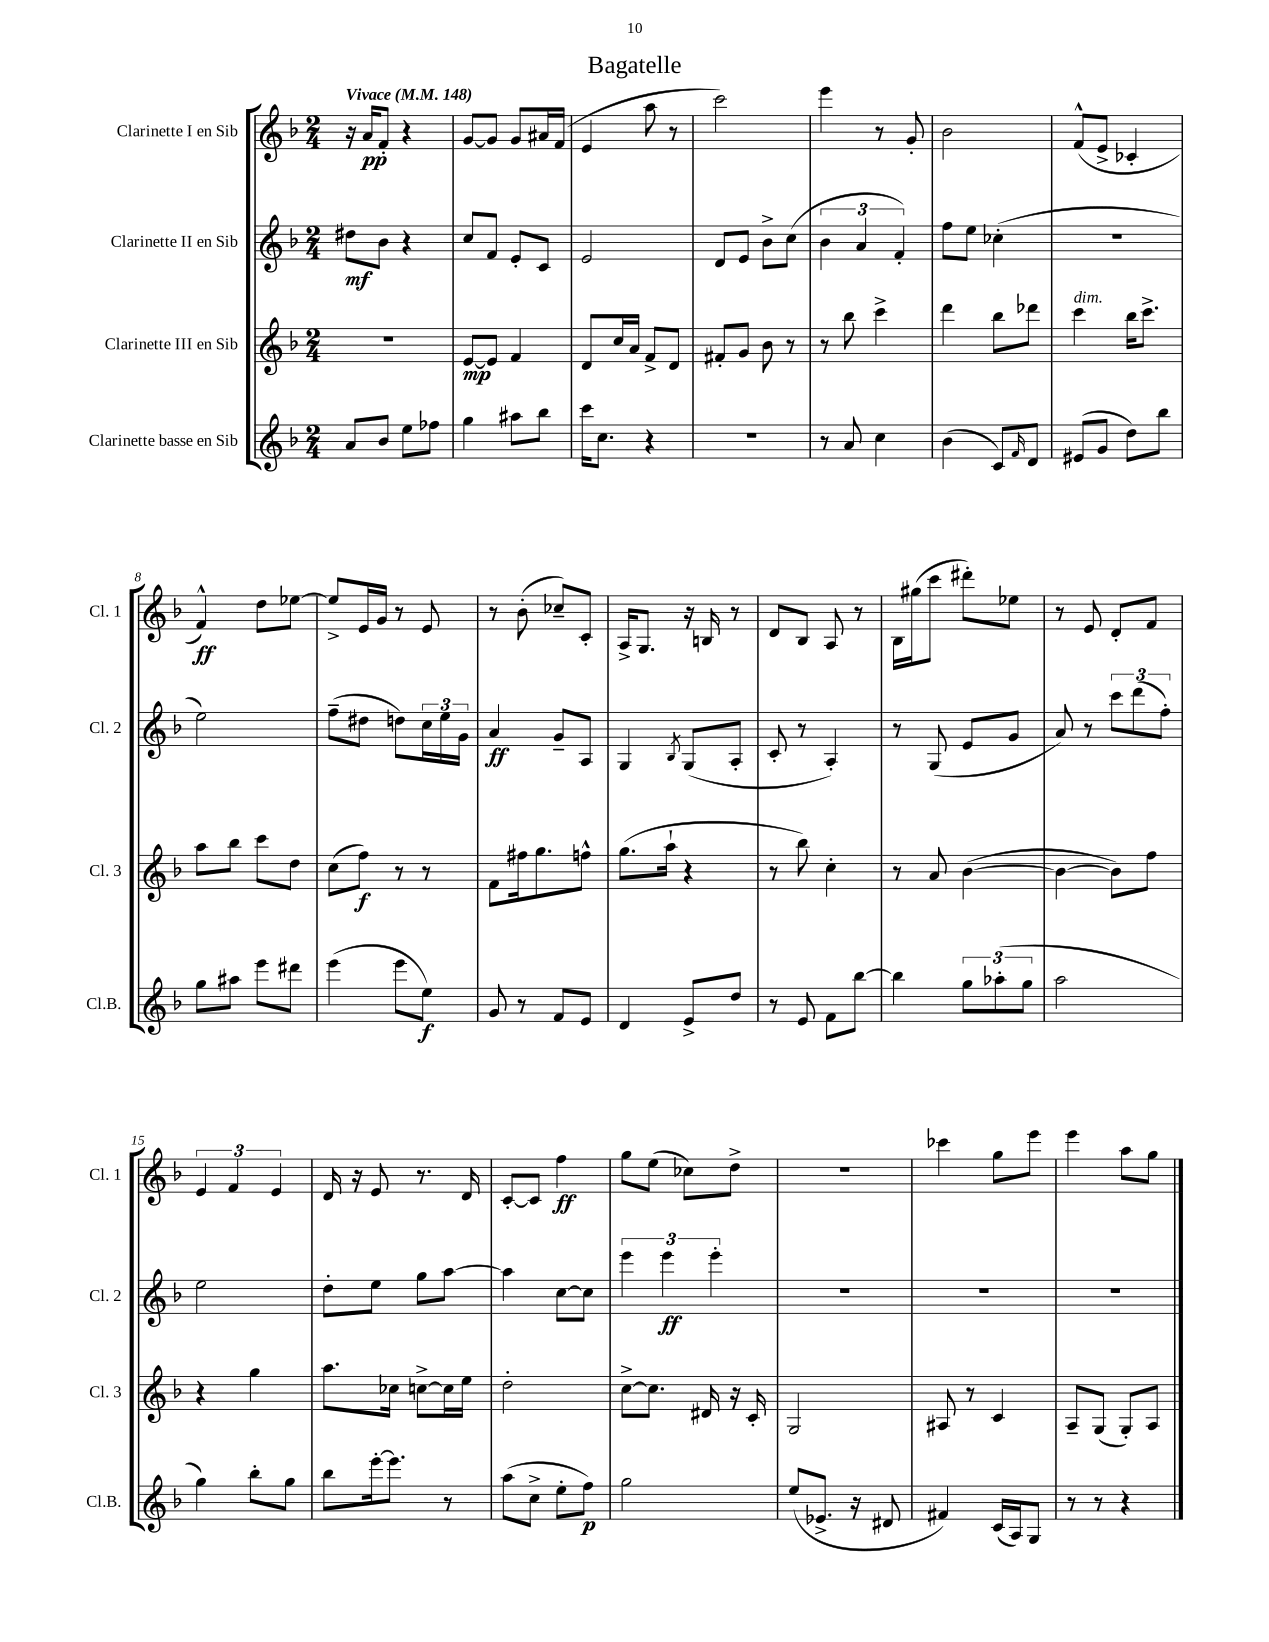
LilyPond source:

\header { title = "Bagatelle" }
<<
\new StaffGroup <<
\new Staff = "s0" \with { instrumentName = "Clarinette I en Sib" shortInstrumentName = "Cl. 1" } {
    \clef treble \key f \major \numericTimeSignature \time 2/4 \tempo "Vivace" 4 = 148
    r16 a'16\pp f'8-. r4 |
    g'8~ g'8 g'8 ais'16 f'16( |
    e'4 a''8 r8 |
    c'''2) |
    e'''4 r8 g'8-. |
    bes'2 |
    f'8-^( e'8-> ces'4-. |
    f'4-^\ff) d''8 ees''8~ |
    ees''8-> e'16 g'16 r8 e'8 |
    r8 bes'8-.( ces''8--) c'8-. |
    a16-> g8. r16 b16 r8 |
    d'8 bes8 a8 r8 |
    bes16 gis''16( c'''8 dis'''8-.) ees''8 |
    r8 e'8 d'8-. f'8 |
    \tuplet 3/2 { e'4 f'4 e'4 } |
    d'16 r16 e'8 r8. d'16 |
    c'8~-. c'8 f''4\ff |
    g''8 e''8( ces''8) d''8-> |
    R2 |
    ces'''4 g''8 e'''8 |
    e'''4 a''8 g''8 \bar "|." |
}
\new Staff = "s1" \with { instrumentName = "Clarinette II en Sib" shortInstrumentName = "Cl. 2" } {
    \clef treble \key f \major \numericTimeSignature \time 2/4
    dis''8\mf bes'8 r4 |
    c''8 f'8 e'8-. c'8 |
    e'2 |
    d'8 e'8 bes'8-> c''8( |
    \tuplet 3/2 { bes'4 a'4 f'4-.) } |
    f''8 e''8 ces''4-.( |
    R2 |
    e''2) |
    f''8--( dis''8 d''8) \tuplet 3/2 { c''16 e''16 g'16 } |
    a'4\ff g'8-- a8 |
    g4 \acciaccatura { bes8 } g8( a8-. |
    c'8-. r8 a4-.) |
    r8 g8( e'8 g'8 |
    a'8) r8 \tuplet 3/2 { c'''8 d'''8( f''8-.) } |
    e''2 |
    d''8-. e''8 g''8 a''8~ |
    a''4 c''8~ c''8 |
    \tuplet 3/2 { e'''4 e'''4\ff e'''4-. } |
    R2 |
    R2 |
    R2 \bar "|." |
}
\new Staff = "s2" \with { instrumentName = "Clarinette III en Sib" shortInstrumentName = "Cl. 3" } {
    \clef treble \key f \major \numericTimeSignature \time 2/4
    R2 |
    e'8~\mp e'8 f'4 |
    d'8 c''16 a'16 f'8-> d'8 |
    fis'8-. g'8 bes'8 r8 |
    r8 bes''8 c'''4-> |
    d'''4 bes''8 des'''8 |
    c'''4^\markup { \italic "dim." } bes''16 c'''8.-> |
    a''8 bes''8 c'''8 d''8 |
    c''8( f''8\f) r8 r8 |
    f'8 fis''16 g''8. f''8-^ |
    g''8.( a''16-! r4 |
    r8 bes''8) c''4-. |
    r8 a'8 bes'4~( |
    bes'4~ bes'8) f''8 |
    r4 g''4 |
    a''8. ces''16 c''8~-> c''16 e''16 |
    d''2-. |
    c''8~-> c''8. dis'16 r16 c'16-. |
    g2 |
    ais8 r8 c'4 |
    a8-- g8( g8-.) a8 \bar "|." |
}
\new Staff = "s3" \with { instrumentName = "Clarinette basse en Sib" shortInstrumentName = "Cl.B." } {
    \clef treble \key f \major \numericTimeSignature \time 2/4
    a'8 bes'8 e''8 fes''8 |
    g''4 ais''8 bes''8 |
    c'''16 c''8. r4 |
    R2 |
    r8 a'8 c''4 |
    bes'4( c'8) \grace { f'16 } d'8 |
    eis'8( g'8 d''8) bes''8 |
    g''8 ais''8 e'''8 dis'''8 |
    e'''4( e'''8 e''8\f) |
    g'8 r8 f'8 e'8 |
    d'4 e'8-> d''8 |
    r8 e'8 f'8 bes''8~ |
    bes''4 \tuplet 3/2 { g''8 aes''8-.( g''8 } |
    a''2 |
    g''4) bes''8-. g''8 |
    bes''8 e'''16~-. e'''8. r8 |
    a''8( c''8-> e''8-. f''8\p) |
    g''2 |
    e''8( ees'8.-> r16 dis'8 |
    fis'4) c'16( a16) g8 |
    r8 r8 r4 \bar "|." |
}
>>
>>
